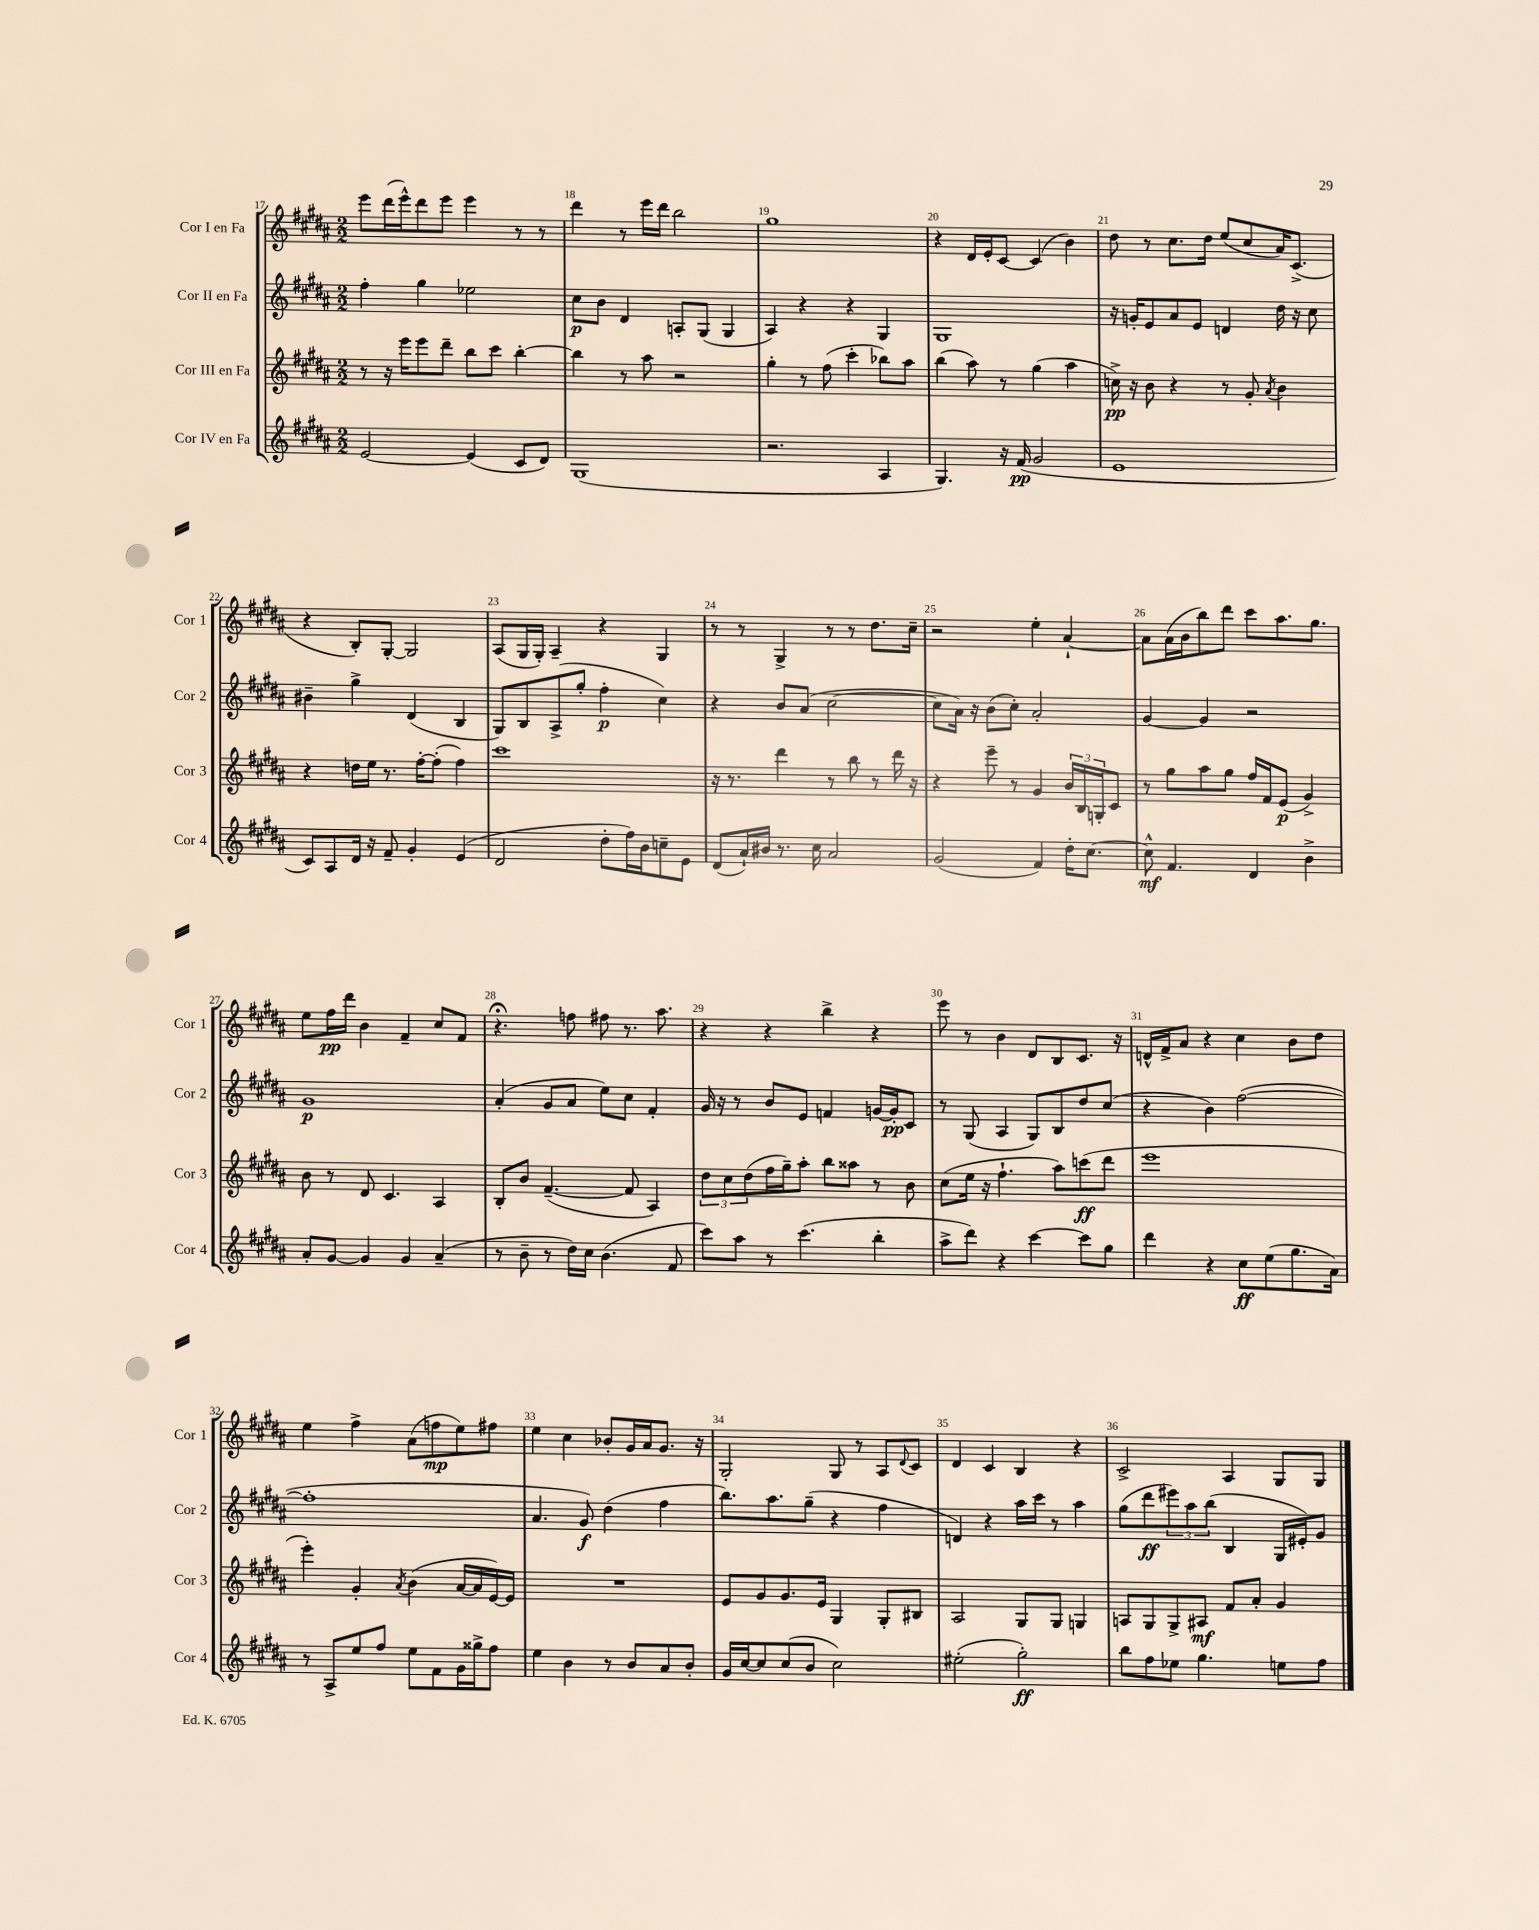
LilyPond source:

<<
\new StaffGroup <<
\new Staff = "s0" \with { instrumentName = "Cor I en Fa" shortInstrumentName = "Cor 1" } {
    \clef treble \key b \major \numericTimeSignature \time 2/2
    e'''8 dis'''16( e'''16-^) dis'''8 e'''8 e'''4 r8 r8 |
    dis'''4 r8 e'''16 dis'''16 b''2 |
    gis''1 |
    r4 dis'16 e'16-. cis'8~ cis'4( b'4) |
    dis''8 r8 cis''8. dis''16 e''8( cis''8 ais'16) cis'8.->( |
    r4 b8-.) gis8~-. gis2 |
    ais8( gis16 gis16-.) ais4-- r4 gis4 |
    r8 r8 gis4-> r8 r8 dis''8. cis''16-- |
    r2 e''4-. ais'4~-! |
    ais'8 ais'16( b'16 b''8) dis'''8 cis'''8 ais''8. gis''8. |
    e''8 fis''16\pp dis'''16 b'4 fis'4-- cis''8 fis'8 |
    r4.\fermata f''8 fis''8 r8. ais''8. |
    r4 r4 b''4-> r4 |
    e'''8 r8 b'4 dis'8 b8 cis'8. r16 |
    d'16-^ fis'16-> ais'8 r4 cis''4 b'8 dis''8 |
    e''4 fis''4-> ais'8( f''8\mp e''8) fis''8 |
    e''4 cis''4 bes'8-. gis'16 ais'16 gis'8. r16 |
    gis2-. gis8 r8 ais8 \appoggiatura { dis'8 } cis'8 |
    dis'4 cis'4 b4 r4 |
    cis'2-> ais4 gis8 gis8 \bar "|." |
}
\new Staff = "s1" \with { instrumentName = "Cor II en Fa" shortInstrumentName = "Cor 2" } {
    \clef treble \key b \major \numericTimeSignature \time 2/2
    fis''4-. gis''4 ees''2 |
    cis''8\p b'8 dis'4 a8-. gis8( gis4 |
    ais4) r4 r4 gis4 |
    gis1 |
    r16 g'16-. e'8 ais'8 e'8 d'4 dis''16 r16 cis''8 |
    bis'4-- gis''4-> dis'4( b4 |
    gis8) b8 ais8->( gis''8-. fis''4-.\p cis''4) |
    r4 b'8 ais'8( cis''2~ |
    cis''8 ais'16) r16 b'8( cis''8-.) ais'2-. |
    gis'4~ gis'4 r2 |
    gis'1\p |
    ais'4-.( gis'8 ais'8 e''8) cis''8 fis'4-. |
    gis'16 r16 r8 b'8 e'8 f'4 g'16~ g'16-.\pp cis'8 |
    r8 gis8( ais4 gis8) b8 dis''8 cis''8( |
    r4 b'4) fis''2~( |
    fis''1-. |
    ais'4. gis'8\f) dis''4( fis''4 |
    b''8.) ais''8. gis''8--( r4 fis''4 |
    d'4) r4 ais''16 cis'''16 r8 ais''4 |
    gis''8( dis'''8\ff \tuplet 3/2 { eis'''8) ais''8 b''8( } b4 gis16 eis'16-.) gis'8 \bar "|." |
}
\new Staff = "s2" \with { instrumentName = "Cor III en Fa" shortInstrumentName = "Cor 3" } {
    \clef treble \key b \major \numericTimeSignature \time 2/2
    r8 r16 e'''16 e'''8 dis'''8-- b''8 cis'''8 b''4~-. |
    b''4 r8 ais''8 r2 |
    gis''4-. r8 fis''8( cis'''4-. bes''8) ais''8 |
    b''4( ais''8) r8 gis''4( ais''4 |
    c''16->\pp) r16 b'8 r4 r8 gis'8-. \acciaccatura { ais'8 } b'4 |
    r4 d''16 e''16 r8. fis''16~-. fis''8-.( fis''4) |
    cis'''1 |
    r16 r8. dis'''4 r8 b''8 r8 dis'''16 r16 |
    r4 e'''8-- r8 gis'4 \tuplet 3/2 { b'16 b16 g16-. } cis'8 |
    r8 gis''8 ais''8 gis''8 fis''16 fis'16 e'8\p( gis'4->) |
    b'8 r8 dis'8 cis'4. ais4 |
    b8-. b'8 fis'4.~--( fis'8 ais4) |
    \tuplet 3/2 { dis''8 cis''8 dis''8( } fis''16 gis''16--) ais''8-. b''8 aisis''8 r8 b'8 |
    cis''8( e''16 r16 fis''4.-! ais''8) c'''8\ff( dis'''8 |
    e'''1 |
    e'''4-.) gis'4-. \acciaccatura { ais'8 } b'4( ais'16~ ais'16 e'16~) e'16 |
    R1 |
    e'8 gis'8 gis'8. e'16 gis4 gis8-. bis8 |
    ais2 gis8 gis8 g4 |
    a8 gis8 gis8-> ais8\mf fis'8 ais'8-. gis'4 \bar "|." |
}
\new Staff = "s3" \with { instrumentName = "Cor IV en Fa" shortInstrumentName = "Cor 4" } {
    \clef treble \key b \major \numericTimeSignature \time 2/2
    e'2~ e'4( cis'8 dis'8) |
    gis1( |
    r2. ais4 |
    gis4.) r16 fis'16\pp( gis'2 |
    e'1 |
    cis'8) ais8 dis'16 r16 fis'8-- gis'4-. e'4( |
    dis'2 dis''8-. fis''16) b'16 c''8-- e'8 |
    dis'8( ais'16-!) bis'16 r8. cis''16 ais'2 |
    gis'2( fis'4) dis''16-. cis''8.~ |
    cis''8-^\mf fis'4. dis'4 b'4-> |
    ais'8-. gis'8~ gis'4 gis'4 ais'4--( |
    r8 b'8-- r8 dis''16) cis''16 b'4.( fis'8 |
    cis'''8) ais''8 r8 cis'''4.( b''4-. |
    ais''8-> dis'''8) r4 cis'''4~ cis'''8 gis''8 |
    dis'''4 r4 cis''8\ff e''8( gis''8. ais'16) |
    r8 ais8-> e''8 fis''8 e''8 fis'8 gis'16 gisis''16-> fis''8 |
    e''4 b'4 r8 b'8 ais'8 b'8-. |
    gis'16 cis''16~ cis''8 cis''8( b'8 cis''2) |
    eis''2-.( gis''2-.\ff) |
    b''8 fis''8 ees''8 gis''4. e''8 fis''8 \bar "|." |
}
>>
>>
\layout { \context { \Score currentBarNumber = #17 \override BarNumber.break-visibility = ##(#f #t #t) barNumberVisibility = #all-bar-numbers-visible } }
